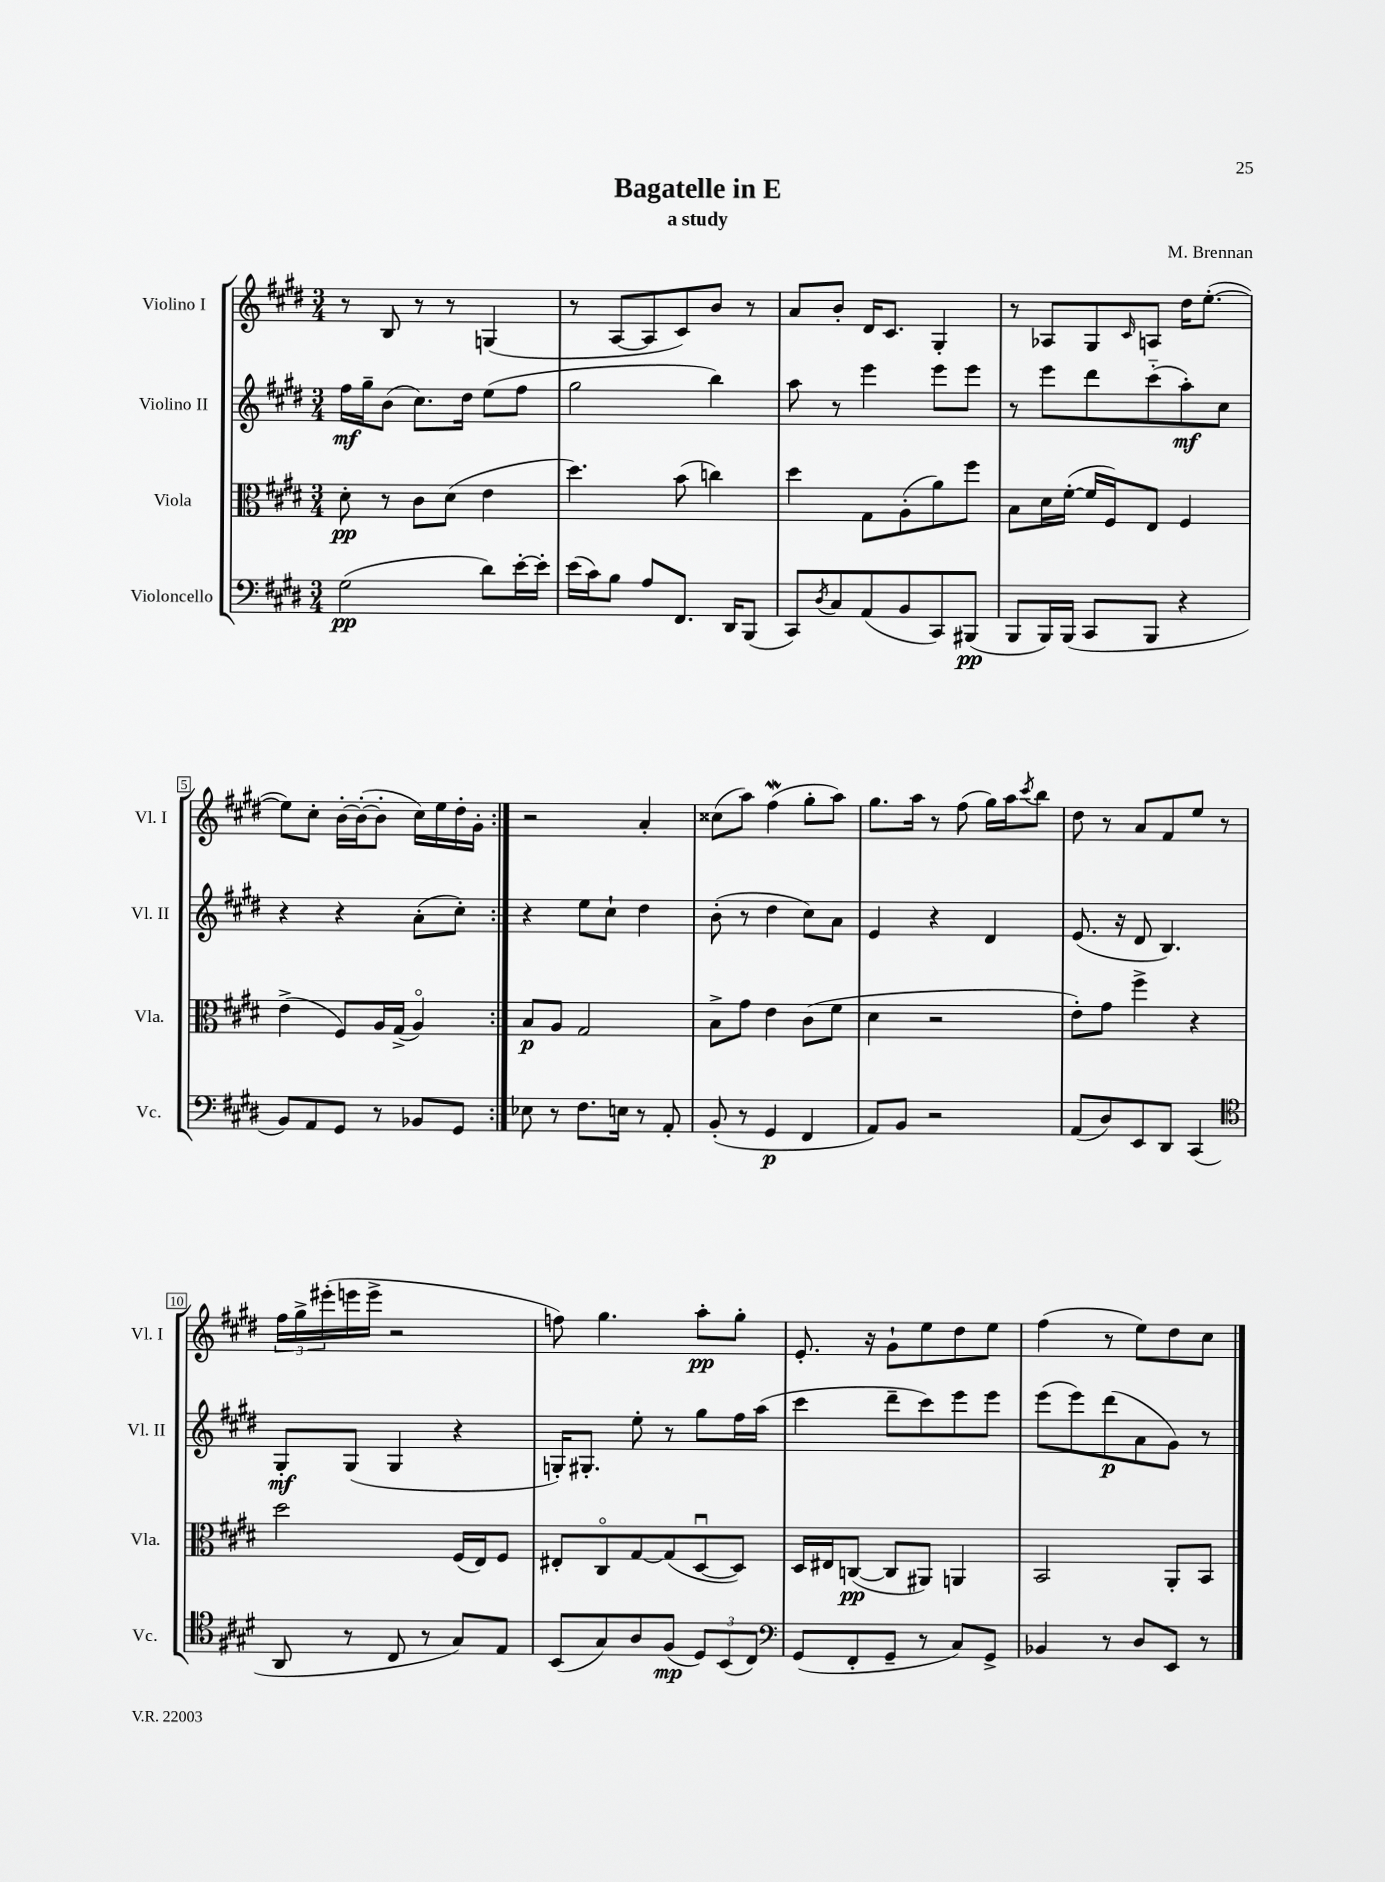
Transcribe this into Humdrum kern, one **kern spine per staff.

**kern	**dynam	**kern	**dynam	**kern	**dynam	**kern	**dynam
*part4	*part4	*part3	*part3	*part2	*part2	*part1	*part1
*staff4	*staff4	*staff3	*staff3	*staff2	*staff2	*staff1	*staff1
*I"Violoncello	*	*I"Viola	*	*I"Violino II	*	*I"Violino I	*
*I'Vc.	*	*I'Vla.	*	*I'Vl. II	*	*I'Vl. I	*
*clefF4	*	*clefC3	*	*clefG2	*	*clefG2	*
*k[f#c#g#d#]	*	*k[f#c#g#d#]	*	*k[f#c#g#d#]	*	*k[f#c#g#d#]	*
*M3/4	*	*M3/4	*	*M3/4	*	*M3/4	*
=1	=1	=1	=1	=1	=1	=1	=1
(2G#\	pp	8d#'\	pp	16ff#\LL	mf	8r	.
.	.	.	.	16gg#~\J	.	.	.
.	.	8r	.	(8b\J	.	8B/	.
.	.	8c#\L	.	8.cc#\L)	.	8r	.
.	.	(8d#\J	.	.	.	8r	.
.	.	.	.	16dd#\Jk	.	.	.
8d#\L)	.	4e\	.	(8ee\L	.	(4Gn/	.
[16e'\L	.	.	.	8ff#\J	.	.	.
16e'\JJ]	.	.	.	.	.	.	.
=2	=2	=2	=2	=2	=2	=2	=2
(16e\LL	.	4.dd#\)	.	2gg#\	.	8r	.
16c#\J)	.	.	.	.	.	.	.
8B\J	.	.	.	.	.	[8A/L	.
8A/L	.	.	.	.	.	8A/]	.
8.FF#/J	.	(8b\	.	.	.	8c#/)	.
.	.	4ccn\)	.	4bb\)	.	8b/J	.
16DD#/KL	.	.	.	.	.	.	.
(8BBB/J	.	.	.	.	.	8r	.
=3	=3	=3	=3	=3	=3	=3	=3
8CC#/L)	.	4dd#\	.	8aa\	.	8a/L	.
8qD#/	.	.	.	.	.	.	.
8C#/	.	.	.	8r	.	8b'/J	.
(8AA/	.	8G#\L	.	4eee\	.	16d#/KL	.
.	.	.	.	.	.	8.c#/J	.
8BB/	.	(8A'\	.	.	.	.	.
8CC#/)	.	8a\)	.	8eee\L	.	4G#'/	.
(8BBB#X/J	pp	8ff#\J	.	8eee\J	.	.	.
=4	=4	=4	=4	=4	=4	=4	=4
8BBB/L	.	8B\L	.	8r	.	8r	.
16BBB/L)	.	16d#\L	.	8eee\L	.	8A-X/L	.
(16BBB/JJ	.	([16f#'\JJ	.	.	.	.	.
8CC#/L	.	16f#/LL]	.	8ddd#\	.	8G#/	.
.	.	16F#/J)	.	.	.	.	.
.	.	.	.	.	.	16qqc#/	.
8BBB/J	.	8E/J	.	(8ccc#\	.	8An/J	.
4r	.	4F#/	.	8aa'\)	mf	16dd#\KL	.
.	.	.	.	.	.	([8.ee'\J	.
.	.	.	.	8cc#\J	.	.	.
!!LO:LB:g=z
=5	=5	=5	=5	=5	=5	=5	=5
8BB/L)	.	(4e^\	.	4r	.	8ee\L])	.
8AA/	.	.	.	.	.	8cc#'\J	.
8GG#/J	.	8F#/L)	.	4r	.	[16b'\LL	.
.	.	.	.	.	.	(16b'\J_	.
8r	.	16A/L	.	.	.	8b'\J]	.
.	.	(16G#^/JJ	.	.	.	.	.
8BB-X/L	.	4A/)	.	(8a'\L	.	16cc#\LL)	.
.	.	.	.	.	.	16ee\	.
8GG#/J	.	.	.	8cc#'\J)	.	16dd#'\	.
.	.	.	.	.	.	16g#'\JJ	.
=6:|!	=6:|!	=6:|!	=6:|!	=6:|!	=6:|!	=6:|!	=6:|!
8E-X\	.	8B/L	p	4r	.	2r	.
8r	.	8A/J	.	.	.	.	.
8.F#\L	.	2G#/	.	8ee\L	.	.	.
.	.	.	.	8cc#`\J	.	.	.
16En\Jk	.	.	.	.	.	.	.
8r	.	.	.	4dd#\	.	4a'/	.
8AA'/	.	.	.	.	.	.	.
=7	=7	=7	=7	=7	=7	=7	=7
(8BB'/	.	8B^\L	.	(8b'\	.	(8cc##X\L	.
8r	.	8g#\J	.	8r	.	8aa\J)	.
4GG#/	p	4e\	.	4dd#\	.	(4ff#W\	.
4FF#/	.	(8c#\L	.	8cc#\L)	.	8gg#'\L	.
.	.	8f#\J	.	8a\J	.	8aa\J)	.
=8	=8	=8	=8	=8	=8	=8	=8
8AA/L)	.	4d#\	.	4e/	.	8.gg#\L	.
8BB/J	.	.	.	.	.	.	.
.	.	.	.	.	.	16aa\Jk	.
2r	.	2r	.	4r	.	8r	.
.	.	.	.	.	.	(8ff#\	.
.	.	.	.	4d#/	.	16gg#\LL)	.
.	.	.	.	.	.	16aa\J	.
.	.	.	.	.	.	8qccc#/	.
.	.	.	.	.	.	8bb\J	.
=9	=9	=9	=9	=9	=9	=9	=9
(8AA/L	.	8e'\L)	.	(8.e/	.	8dd#\	.
8D#/)	.	8g#\J	.	.	.	8r	.
.	.	.	.	16r	.	.	.
8EE/	.	4ff#^\	.	8d#/	.	8a/L	.
8DD#/J	.	.	.	4.B/)	.	8f#/	.
(4CC#/	.	4r	.	.	.	8ee/J	.
.	.	.	.	.	.	8r	.
!!LO:LB:g=z
=10	=10	=10	=10	=10	=10	=10	=10
*clefC4	*	*	*	*	*	*	*
8AA/	.	2dd#\	.	8G#'/L	mf	24ff#\LL	.
.	.	.	.	.	.	24gg#^\	.
.	.	.	.	.	.	(24eee#X'\	.
8r	.	.	.	(8G#/J	.	16eeen\	.
.	.	.	.	.	.	16eee^\JJ	.
8C#/	.	.	.	4G#/	.	2r	.
8r	.	.	.	.	.	.	.
8G#/L)	.	(16F#/LL	.	4r	.	.	.
.	.	16E/J)	.	.	.	.	.
8E/J	.	8F#/J	.	.	.	.	.
=11	=11	=11	=11	=11	=11	=11	=11
(8BB/L	.	8E#X'/L	.	16Gn'/KL)	.	8ffn\)	.
.	.	.	.	8.G#X'/J	.	.	.
8G#/)	.	8C#/	.	.	.	4.gg#\	.
8A/	.	[8G#/	.	8ee'\	.	.	.
(8F#/J	mp	(8G#/]	.	8r	.	.	.
12D#/L)	.	[8D#u/	.	8gg#\L	.	8aa'\L	pp
(12BB/	.	.	.	.	.	.	.
.	.	8D#/J])	.	16ff#\L	.	8gg#'\J	.
12C#/J)	.	.	.	.	.	.	.
.	.	.	.	(16aa\JJ	.	.	.
=12	=12	=12	=12	=12	=12	=12	=12
*clefF4	*	*	*	*	*	*	*
(8GG#/L	.	16D#/LL	.	4ccc#\	.	8.e'/	.
.	.	16E#X/J	.	.	.	.	.
8FF#'/	.	([8Cn/J	pp	.	.	.	.
.	.	.	.	.	.	16r	.
8GG#~/J	.	8C/L]	.	8ddd#~\L	.	8g#`\L	.
8r	.	8AA#X/J)	.	8ccc#\)	.	8ee\	.
8C#/L)	.	4AAn/	.	8eee\	.	8dd#\	.
8GG#^/J	.	.	.	8eee\J	.	8ee\J	.
=13	=13	=13	=13	=13	=13	=13	=13
4BB-X/	.	2BB/	.	(8eee\L	.	(4ff#\	.
.	.	.	.	8eee\)	.	.	.
8r	.	.	.	(8ddd#\	p	8r	.
8D#/L	.	.	.	8a\	.	8ee\L)	.
8EE/J	.	8AA'/L	.	8g#\J)	.	8dd#\	.
8r	.	8BB/J	.	8r	.	8cc#\J	.
==	==	==	==	==	==	==	==
*-	*-	*-	*-	*-	*-	*-	*-
